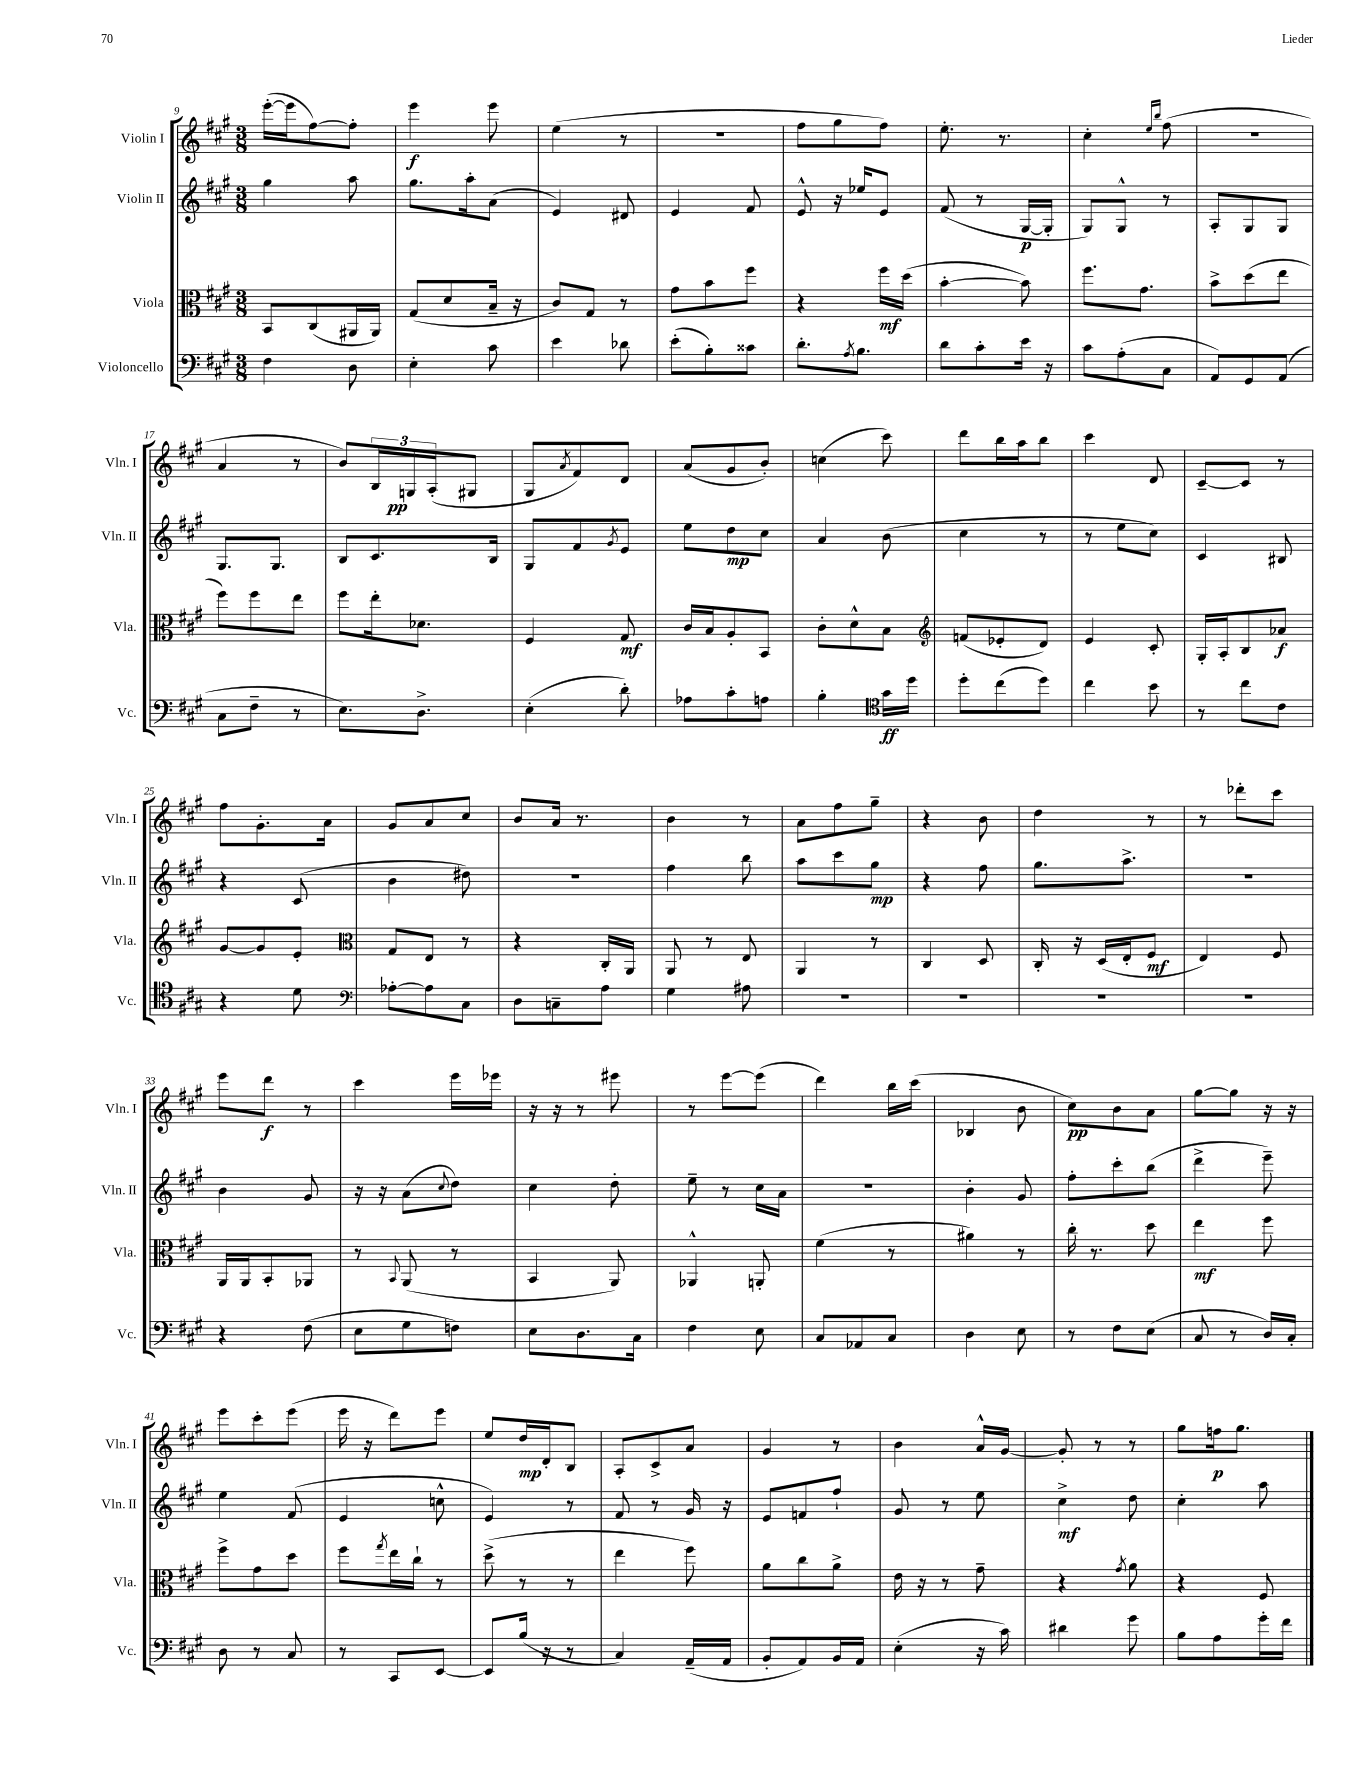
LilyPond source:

<<
\new StaffGroup <<
\new Staff = "s0" \with { instrumentName = "Violin I" shortInstrumentName = "Vln. I" } {
    \clef treble \key a \major \numericTimeSignature \time 3/8
    e'''16~-.( e'''16 fis''8~) fis''8-. |
    e'''4\f e'''8 |
    e''4( r8 |
    R4. |
    fis''8 gis''8 fis''8) |
    e''8.-. r8. |
    cis''4-. \grace { e''16 b''16 } fis''8( |
    R4. |
    a'4 r8 |
    b'8) \tuplet 3/2 { b16 g16\pp a16-.( } gis8 |
    gis8 \acciaccatura { a'8 } fis'8) d'8 |
    a'8( gis'8 b'8-.) |
    c''4( cis'''8) |
    d'''8 b''16 a''16 b''8 |
    cis'''4 d'8 |
    cis'8~-- cis'8 r8 |
    fis''8 gis'8.-. a'16 |
    gis'8 a'8 cis''8 |
    b'8 a'16 r8. |
    b'4 r8 |
    a'8 fis''8 gis''8-- |
    r4 b'8 |
    d''4 r8 |
    r8 des'''8-. cis'''8 |
    e'''8 d'''8\f r8 |
    cis'''4 e'''16 ees'''16 |
    r16 r16 r8 eis'''8 |
    r8 e'''8~ e'''8( |
    d'''4) b''16 cis'''16( |
    bes4 b'8 |
    cis''8\pp) b'8 a'8 |
    gis''8~ gis''8 r16 r16 |
    e'''8 cis'''8-. e'''8( |
    e'''16 r16 d'''8) e'''8 |
    e''8 d''16\mp d'16-. b8 |
    a8-. cis'8-> a'8 |
    gis'4 r8 |
    b'4 a'16-^ gis'16~ |
    gis'8-. r8 r8 |
    gis''8 f''16\p gis''8. \bar "|." |
}
\new Staff = "s1" \with { instrumentName = "Violin II" shortInstrumentName = "Vln. II" } {
    \clef treble \key a \major \numericTimeSignature \time 3/8
    gis''4 a''8 |
    gis''8. a''16-. a'8( |
    e'4) dis'8 |
    e'4 fis'8 |
    e'8-^ r16 ees''16 e'8 |
    fis'8( r8 gis16~\p gis16-. |
    gis8) gis8-^ r8 |
    a8-. gis8 gis8 |
    gis8. gis8. |
    b8 cis'8. b16 |
    gis8 fis'8 \acciaccatura { gis'8 } e'8 |
    e''8 d''8\mp cis''8 |
    a'4 b'8( |
    cis''4 r8 |
    r8 e''8 cis''8) |
    cis'4 bis8 |
    r4 cis'8( |
    b'4 dis''8) |
    R4. |
    fis''4 b''8 |
    a''8 cis'''8 gis''8\mp |
    r4 fis''8 |
    gis''8. a''8.-> |
    R4. |
    b'4 gis'8 |
    r16 r16 a'8( \appoggiatura { cis''8 } d''8) |
    cis''4 d''8-. |
    e''8-- r8 cis''16 a'16 |
    R4. |
    b'4-. gis'8 |
    fis''8-. cis'''8-. b''8( |
    d'''4-> e'''8--) |
    e''4 fis'8( |
    e'4 c''8-^ |
    e'4) r8 |
    fis'8 r8 gis'16 r16 |
    e'8 f'8 fis''8-! |
    gis'8 r8 e''8 |
    cis''4->\mf d''8 |
    cis''4-. a''8 \bar "|." |
}
\new Staff = "s2" \with { instrumentName = "Viola" shortInstrumentName = "Vla." } {
    \clef alto \key a \major \numericTimeSignature \time 3/8
    b,8 cis8( ais,16 ais,16) |
    gis8( d'8 b16-- r16 |
    cis'8) gis8 r8 |
    gis'8 b'8 fis''8 |
    r4 fis''16\mf d''16( |
    b'4~-. b'8) |
    fis''8. gis'8. |
    b'8-> d''8( e''8 |
    fis''8) fis''8 e''8 |
    fis''8 e''16-. des'8. |
    fis4 gis8\mf |
    cis'16 b16 a8-. b,8 |
    cis'8-. d'8-^ b8 |
    \clef treble f'8( ees'8-. d'8) |
    e'4 cis'8-. |
    gis16-. a16-. b8 aes'8\f |
    gis'8~ gis'8 e'8-. |
    \clef alto gis8 e8 r8 |
    r4 cis16-. a,16 |
    a,8 r8 e8 |
    a,4 r8 |
    cis4 d8 |
    cis16-. r16 d16( e16-. fis8\mf |
    e4) fis8 |
    a,16 a,16 b,8-. aes,8 |
    r8 \appoggiatura { b,8 } a,8( r8 |
    b,4 a,8) |
    aes,4-^ a,8-. |
    fis'4( r8 |
    ais'4) r8 |
    cis''16-. r8. d''8 |
    e''4\mf fis''8 |
    fis''8-> gis'8 d''8 |
    fis''8 \acciaccatura { gis''8 } e''16 cis''16-! r8 |
    d''8->( r8 r8 |
    e''4 fis''8) |
    a'8 cis''8 a'8-> |
    e'16 r16 r8 gis'8-- |
    r4 \acciaccatura { gis'8 } a'8 |
    r4 fis8 \bar "|." |
}
\new Staff = "s3" \with { instrumentName = "Violoncello" shortInstrumentName = "Vc." } {
    \clef bass \key a \major \numericTimeSignature \time 3/8
    fis4 d8 |
    e4-. cis'8 |
    e'4 des'8 |
    e'8-.( b8-.) cisis'8 |
    d'8.-. \acciaccatura { a8 } b8. |
    d'8 cis'8-. e'16 r16 |
    cis'8 a8-.( cis8 |
    a,8) gis,8 a,8( |
    cis8 fis8-- r8 |
    e8.) d8.-> |
    e4-.( d'8-.) |
    aes8 cis'8-. a8 |
    b4-. \clef tenor gis'16\ff d''16 |
    d''8-. cis''8( d''8) |
    cis''4 b'8 |
    r8 cis''8 cis'8 |
    r4 d'8 |
    \clef bass aes8~-. aes8 cis8 |
    d8 c8-- a8 |
    gis4 ais8 |
    R4. |
    R4. |
    R4. |
    R4. |
    r4 fis8( |
    e8 gis8 f8) |
    e8 d8. cis16 |
    fis4 e8 |
    cis8 aes,8 cis8 |
    d4 e8 |
    r8 fis8 e8( |
    cis8 r8 d16) cis16-. |
    d8 r8 cis8 |
    r8 cis,8 e,8~ |
    e,8 b16( r16 r8 |
    cis4) a,16--( a,16 |
    b,8-. a,8) b,16 a,16 |
    e4-.( r16 cis'16) |
    dis'4 gis'8 |
    b8 a8 gis'16-. fis'16 \bar "|." |
}
>>
>>
\layout { \context { \Score currentBarNumber = #9 } }
